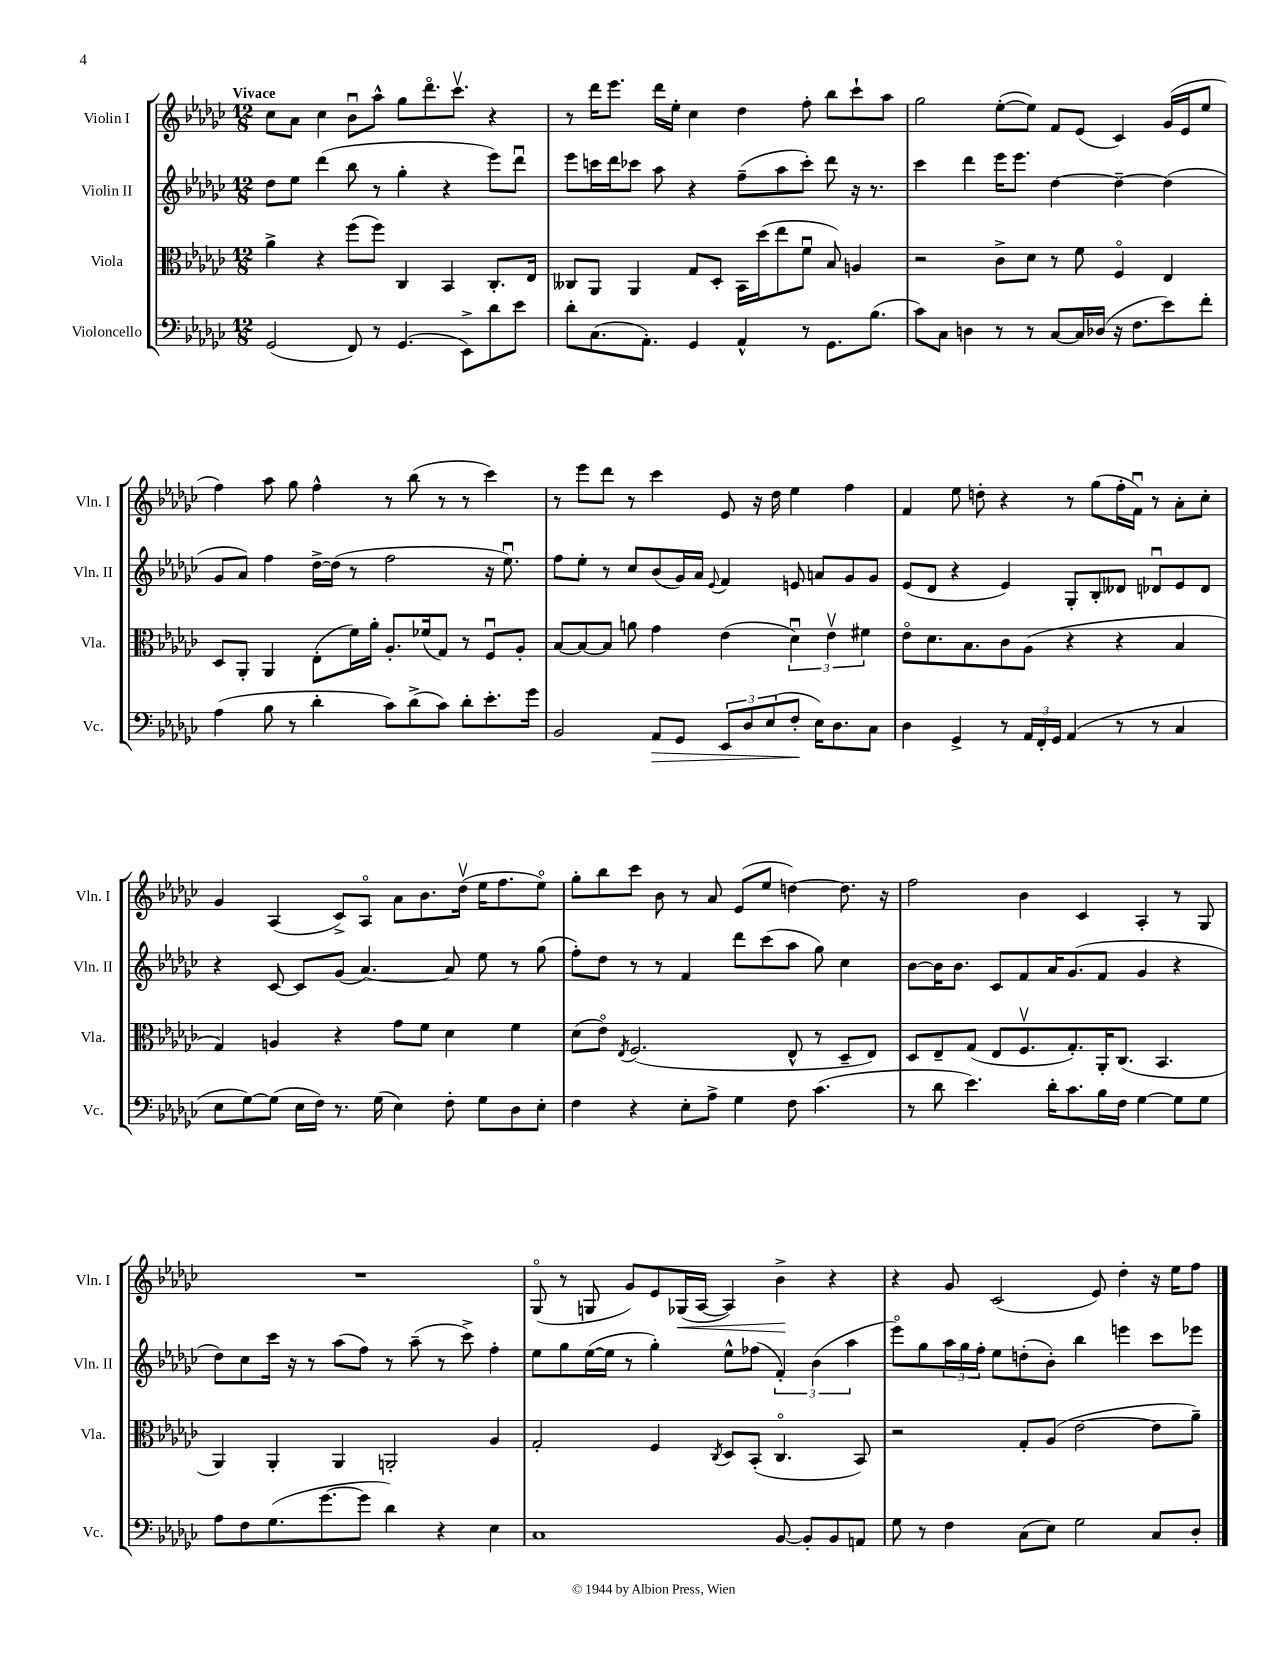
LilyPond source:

<<
\new StaffGroup <<
\new Staff = "s0" \with { instrumentName = "Violin I" shortInstrumentName = "Vln. I" } {
    \clef treble \key ges \major \numericTimeSignature \time 12/8 \tempo "Vivace"
    ces''8 aes'8 ces''4 bes'8\downbow aes''8-^ ges''8 des'''8.\flageolet ces'''8.\upbow r4 |
    r8 des'''16 ees'''8. des'''16 ees''16-. ces''4 des''4 f''8-. bes''8 ces'''8-! aes''8 |
    ges''2 ees''8~-.( ees''8) f'8 ees'8( ces'4) ges'16( ees'16 ees''8 |
    f''4) aes''8 ges''8 f''4-^ r8 bes''8( r8 r8 ces'''4) |
    r8 ees'''8 des'''8 r8 ces'''4 ees'8 r16 des''16 ees''4 f''4 |
    f'4 ees''8 d''8-. r4 r8 ges''8( f''16-. f'16\downbow) r8 aes'8-. ces''8-. |
    ges'4 aes4( ces'8->) aes8\flageolet aes'8 bes'8. des''16\upbow( ees''16 f''8. ees''8\flageolet) |
    ges''8-. bes''8 ces'''8 bes'8 r8 aes'8 ees'8( ees''8 d''4~) d''8. r16 |
    f''2 bes'4 ces'4 aes4-. r8 ges8 |
    R1. |
    ges8\flageolet( r8 g8 ges'8) ees'8 ges16\<( aes16~ aes4) bes'4->\! r4 |
    r4 ges'8 ces'2( ees'8) des''4-. r16 ees''16 f''8 \bar "|." |
}
\new Staff = "s1" \with { instrumentName = "Violin II" shortInstrumentName = "Vln. II" } {
    \clef treble \key ges \major \numericTimeSignature \time 12/8
    des''8 ees''8 des'''4( bes''8 r8 ges''4-. r4 ees'''8) des'''8\downbow |
    ees'''8 c'''16 des'''16 ces'''8 aes''8 r4 f''8--( aes''8 ces'''8-.) des'''8 r16 r8. |
    ces'''4 des'''4 ees'''16 ees'''8. des''4~ des''4~-- des''4( |
    ges'8 aes'8) f''4 des''16~-> des''16( r8 f''2 r16 ees''8.\downbow) |
    f''8 ees''8-. r8 ces''8 bes'8( ges'16) aes'16 \appoggiatura { ees'8 } f'4 e'8 a'8 ges'8 ges'8 |
    ees'8( des'8 r4 ees'4) ges8-. bes8-. deses'8 des'8\downbow ees'8 des'8 |
    r4 ces'8~ ces'8 ges'8( aes'4.~) aes'8 ees''8 r8 ges''8( |
    f''8-.) des''8 r8 r8 f'4 des'''8 ces'''8( aes''8 ges''8) ces''4 |
    bes'8~ bes'16 bes'8. ces'8 f'8 aes'16 ges'8.( f'8 ges'4 r4 |
    des''8) ces''8 ces'''16 r16 r8 aes''8( f''8) r8 aes''8--( r8 ces'''8->) f''4-. |
    ees''8 ges''8 ees''16~( ees''16 r8 ges''4-.) ees''8-^ fes''8( \tuplet 3/2 { f'4-.) bes'4( aes''4 } |
    ees'''8\flageolet) ges''8 \tuplet 3/2 { aes''16 ges''16 f''16-. } ees''8 d''8-.( bes'8-.) bes''4 e'''4 ces'''8 ees'''8 \bar "|." |
}
\new Staff = "s2" \with { instrumentName = "Viola" shortInstrumentName = "Vla." } {
    \clef alto \key ges \major \numericTimeSignature \time 12/8
    aes'4-> r4 f''8( f''8) ces4 bes,4 ces8.-. ees16 |
    ceses8 aes,8 aes,4 ges8 des8-. bes,16 des''16( ees''8 f'8\downbow bes8) a4 |
    r2 ces'8-> des'8 r8 f'8 f4\flageolet ees4 |
    des8 aes,8-. aes,4 ees8-.( f'16) aes'16-. aes8.-. fes'16( ges8) r8 f8\downbow aes8-. |
    bes8~ bes8~ bes8 a'8 ges'4 ees'4( \tuplet 3/2 { des'4\downbow) ees'4\upbow fis'4 } |
    ees'8\flageolet des'8. bes8. ces'8 aes8( r4 r4 bes4 |
    ges4) a4 r4 ges'8 f'8 des'4 f'4 |
    des'8( ees'8\flageolet) \acciaccatura { ees8 } f2.( ees8-^ r8 des8-- ees8) |
    des8 ees8-- ges8( ees8 f8.\upbow ges8.-.) aes,16-. ces8.( bes,4. |
    aes,4) aes,4-. aes,4 a,2-. aes4 |
    ges2-. f4 \acciaccatura { ces8 } des8 bes,8-.( ces4.\flageolet bes,8) |
    r2 ges8-. aes8( ees'2~ ees'8 aes'8--) \bar "|." |
}
\new Staff = "s3" \with { instrumentName = "Violoncello" shortInstrumentName = "Vc." } {
    \clef bass \key ges \major \numericTimeSignature \time 12/8
    ges,2( f,8) r8 ges,4.( ees,8->) des'8 ees'8 |
    des'8-. ces8.( aes,8.-.) ges,4 aes,4-^ r8 ges,8. bes8.( |
    ces'8) ces8 d4 r8 r8 ces8~ ces16 des16( r16 f8. ees'8) f'8-. |
    aes4( bes8 r8 des'4-. ces'8) des'8->( ces'8) des'8-. ees'8.-. ges'16 |
    bes,2 aes,8\> ges,8 \tuplet 3/2 { ees,8 des8 ees8( } f8-.\! ees16) des8. ces8 |
    des4 ges,4-> r8 \tuplet 3/2 { aes,16 f,16-. ges,16 } aes,4( r8 r8 ces4 |
    ees8 ges8~) ges8( ees16 f16) r8. ges16( ees4) f8-. ges8 des8 ees8-. |
    f4 r4 ees8-. aes8-> ges4 f8 ces'4.( |
    r8 des'8 ees'4.) des'16-. ces'8. bes16 f16 ges4~ ges8 ges8 |
    aes8 f8 ges8.( ges'8.~ ges'8 des'4) r4 ees4 |
    ces1 bes,8~ bes,8-. bes,8 a,8 |
    ges8 r8 f4 ces8( ees8) ges2 ces8 des8-. \bar "|." |
}
>>
>>
\layout { \context { \Score \remove "Bar_number_engraver" } }
